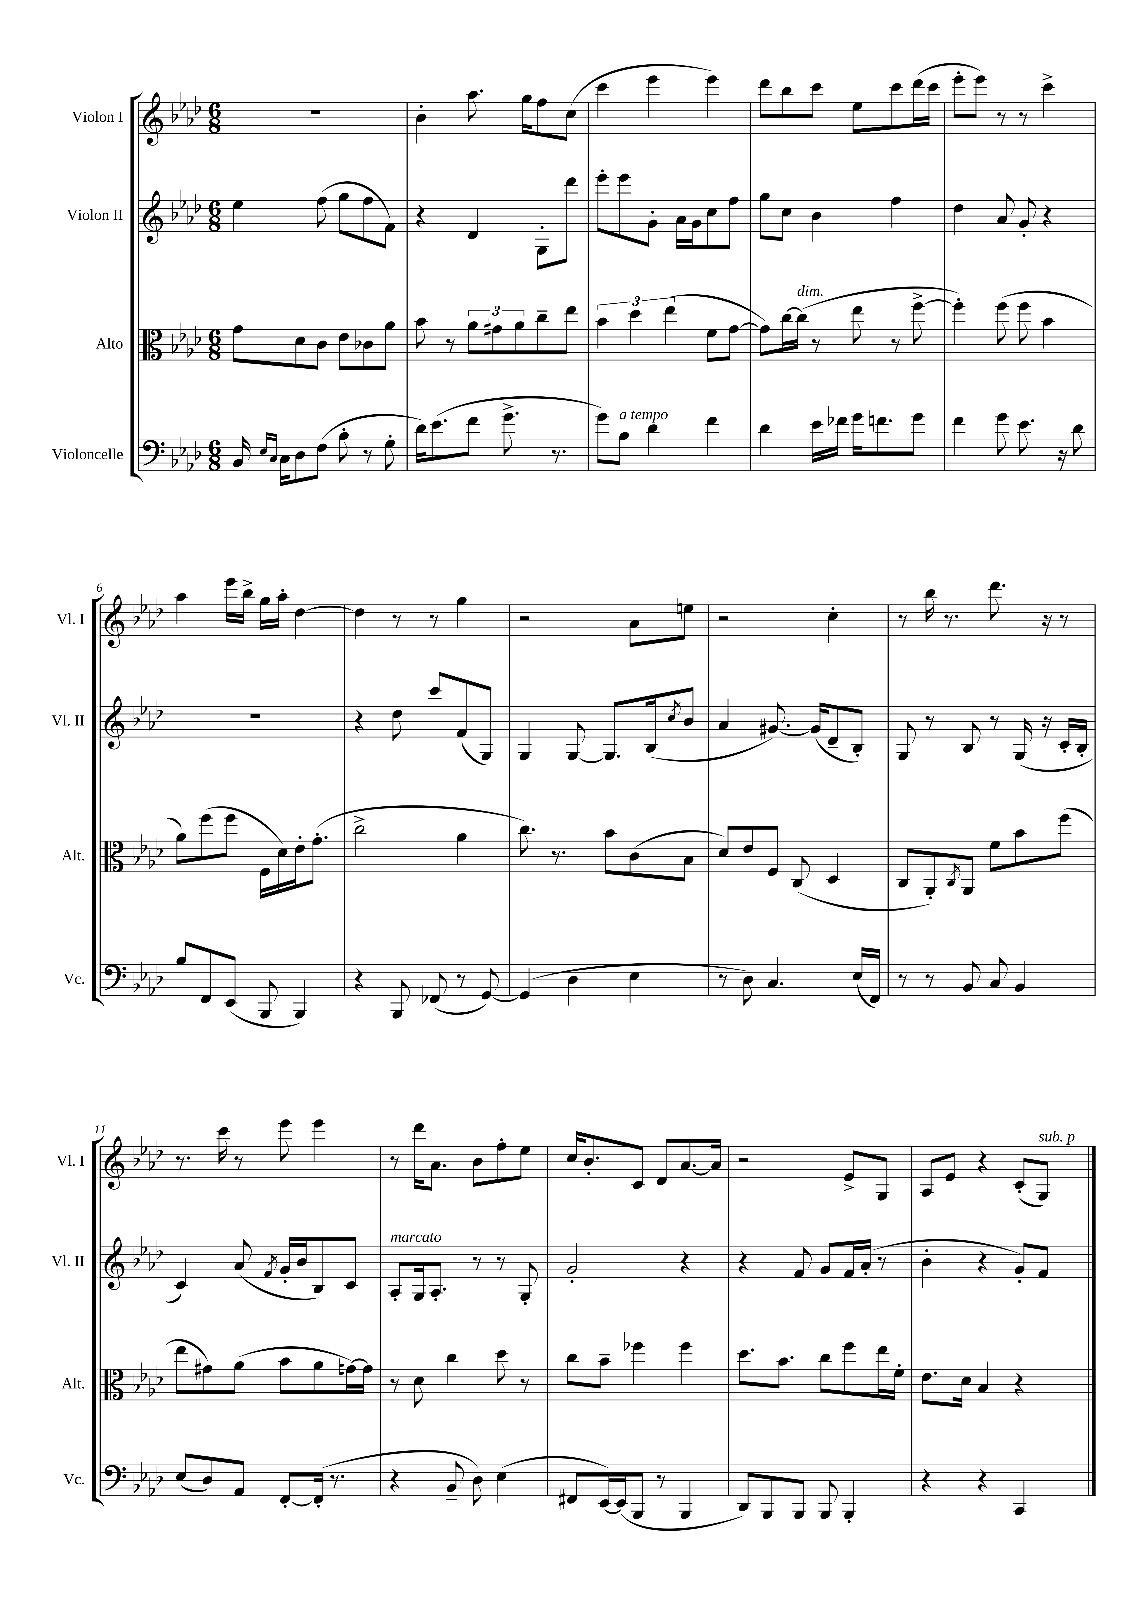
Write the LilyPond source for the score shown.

<<
\new StaffGroup <<
\new Staff = "s0" \with { instrumentName = "Violon I" shortInstrumentName = "Vl. I" } {
    \clef treble \key aes \major \numericTimeSignature \time 6/8
    R2. |
    bes'4-. aes''8. g''16 f''8 c''8( |
    c'''4 ees'''4 ees'''4) |
    des'''8 bes''8 c'''8 ees''8 c'''8 des'''16( c'''16 |
    ees'''8-. ees'''8) r8 r8 c'''4-> |
    aes''4 ees'''16 bes''16-> g''16 aes''16-. des''4~ |
    des''4 r8 r8 g''4 |
    r2 aes'8 e''8 |
    r2 c''4-. |
    r8 bes''16 r8. des'''8. r16 r8 |
    r8. c'''16 r8 ees'''8 ees'''4 |
    r8 des'''16 aes'8. bes'8 f''8-. ees''8 |
    c''16 bes'8.-. c'8 des'8 aes'8.~ aes'16 |
    r2 ees'8-> g8 |
    aes8 ees'8 r4 c'8-.( g8^\markup { \italic "sub. p" }) \bar "|." |
}
\new Staff = "s1" \with { instrumentName = "Violon II" shortInstrumentName = "Vl. II" } {
    \clef treble \key aes \major \numericTimeSignature \time 6/8
    ees''4 f''8( g''8 f''8 f'8) |
    r4 des'4 g8-. des'''8 |
    ees'''8-. ees'''8 g'8-. aes'16 g'16 c''8 f''8 |
    g''8 c''8 bes'4 f''4 |
    des''4 aes'8 g'8-. r4 |
    R2. |
    r4 des''8 c'''8 f'8( g8) |
    g4 g8~ g8. bes16( \acciaccatura { c''8 } bes'8 |
    aes'4 gis'8.~) gis'16( des'8-- bes8-.) |
    g8 r8 bes8 r8 g16( r16 c'16-. bes16-. |
    c'4) aes'8( \acciaccatura { f'8 } g'16-. bes'16 bes8) c'8 |
    aes8-.^\markup { \italic "marcato" } g16 aes8.-. r8 r8 g8-. |
    g'2-. r4 |
    r4 f'8 g'8 f'16 aes'16-.( r8 |
    bes'4-. r4 g'8-.) f'8 \bar "|." |
}
\new Staff = "s2" \with { instrumentName = "Alto" shortInstrumentName = "Alt." } {
    \clef alto \key aes \major \numericTimeSignature \time 6/8
    g'8 des'8 c'8 ees'8 ces'8 aes'8 |
    bes'8 r8 \tuplet 3/2 { aes'8 gis'8 aes'8 } c''8-- ees''8 |
    \tuplet 3/2 { bes'4 des''4 ees''4( } f'8 g'8~ |
    g'8) c''16~ c''16^\markup { \italic "dim." }( r8 ees''8 r8 f''8~-> |
    f''4-.) f''8( f''8 bes'4 |
    aes'8) f''8( f''8 f16 des'16) ees'16-. g'8.-.( |
    c''2-> aes'4 |
    c''8.) r8. bes'8 c'8( bes8 |
    des'8) ees'8 f8 c8( des4 |
    c8 aes,8-.) \acciaccatura { c8 } aes,8 f'8 bes'8 f''8( |
    ees''8 gis'8) aes'8( bes'8 aes'8 g'16~) g'16 |
    r8 des'8 c''4 des''8 r8 |
    c''8 bes'8-- fes''4 fes''4 |
    des''8. bes'8. c''8 f''8 ees''16 f'16-. |
    ees'8. des'16 bes4 r4 \bar "|." |
}
\new Staff = "s3" \with { instrumentName = "Violoncelle" shortInstrumentName = "Vc." } {
    \clef bass \key aes \major \numericTimeSignature \time 6/8
    bes,16 \grace { ees16 c16 } c16 des8 f8( bes8-. r8 g8-. |
    des'16) ees'8.( f'8 g'8.-> r8. |
    g'8) bes8^\markup { \italic "a tempo" } des'4 f'4 |
    des'4 ees'16 fes'16 g'16 f'8. g'8 |
    f'4 g'8 ees'8. r16 des'8 |
    bes8 f,8 ees,8( bes,,8 bes,,4) |
    r4 bes,,8 fes,8( r8 g,8~) |
    g,4( des4 ees4 |
    r8 des8) c4. ees16( f,16) |
    r8 r8 bes,8 c8 bes,4 |
    ees8( des8) aes,8 f,8~-. f,16-.( r8. |
    r4 bes,8-- des8) ees4( |
    fis,8 ees,16~) ees,16( bes,,8 r8 bes,,4 |
    des,8) bes,,8 bes,,8 bes,,8 bes,,4-. |
    r4 r4 c,4 \bar "|." |
}
>>
>>
